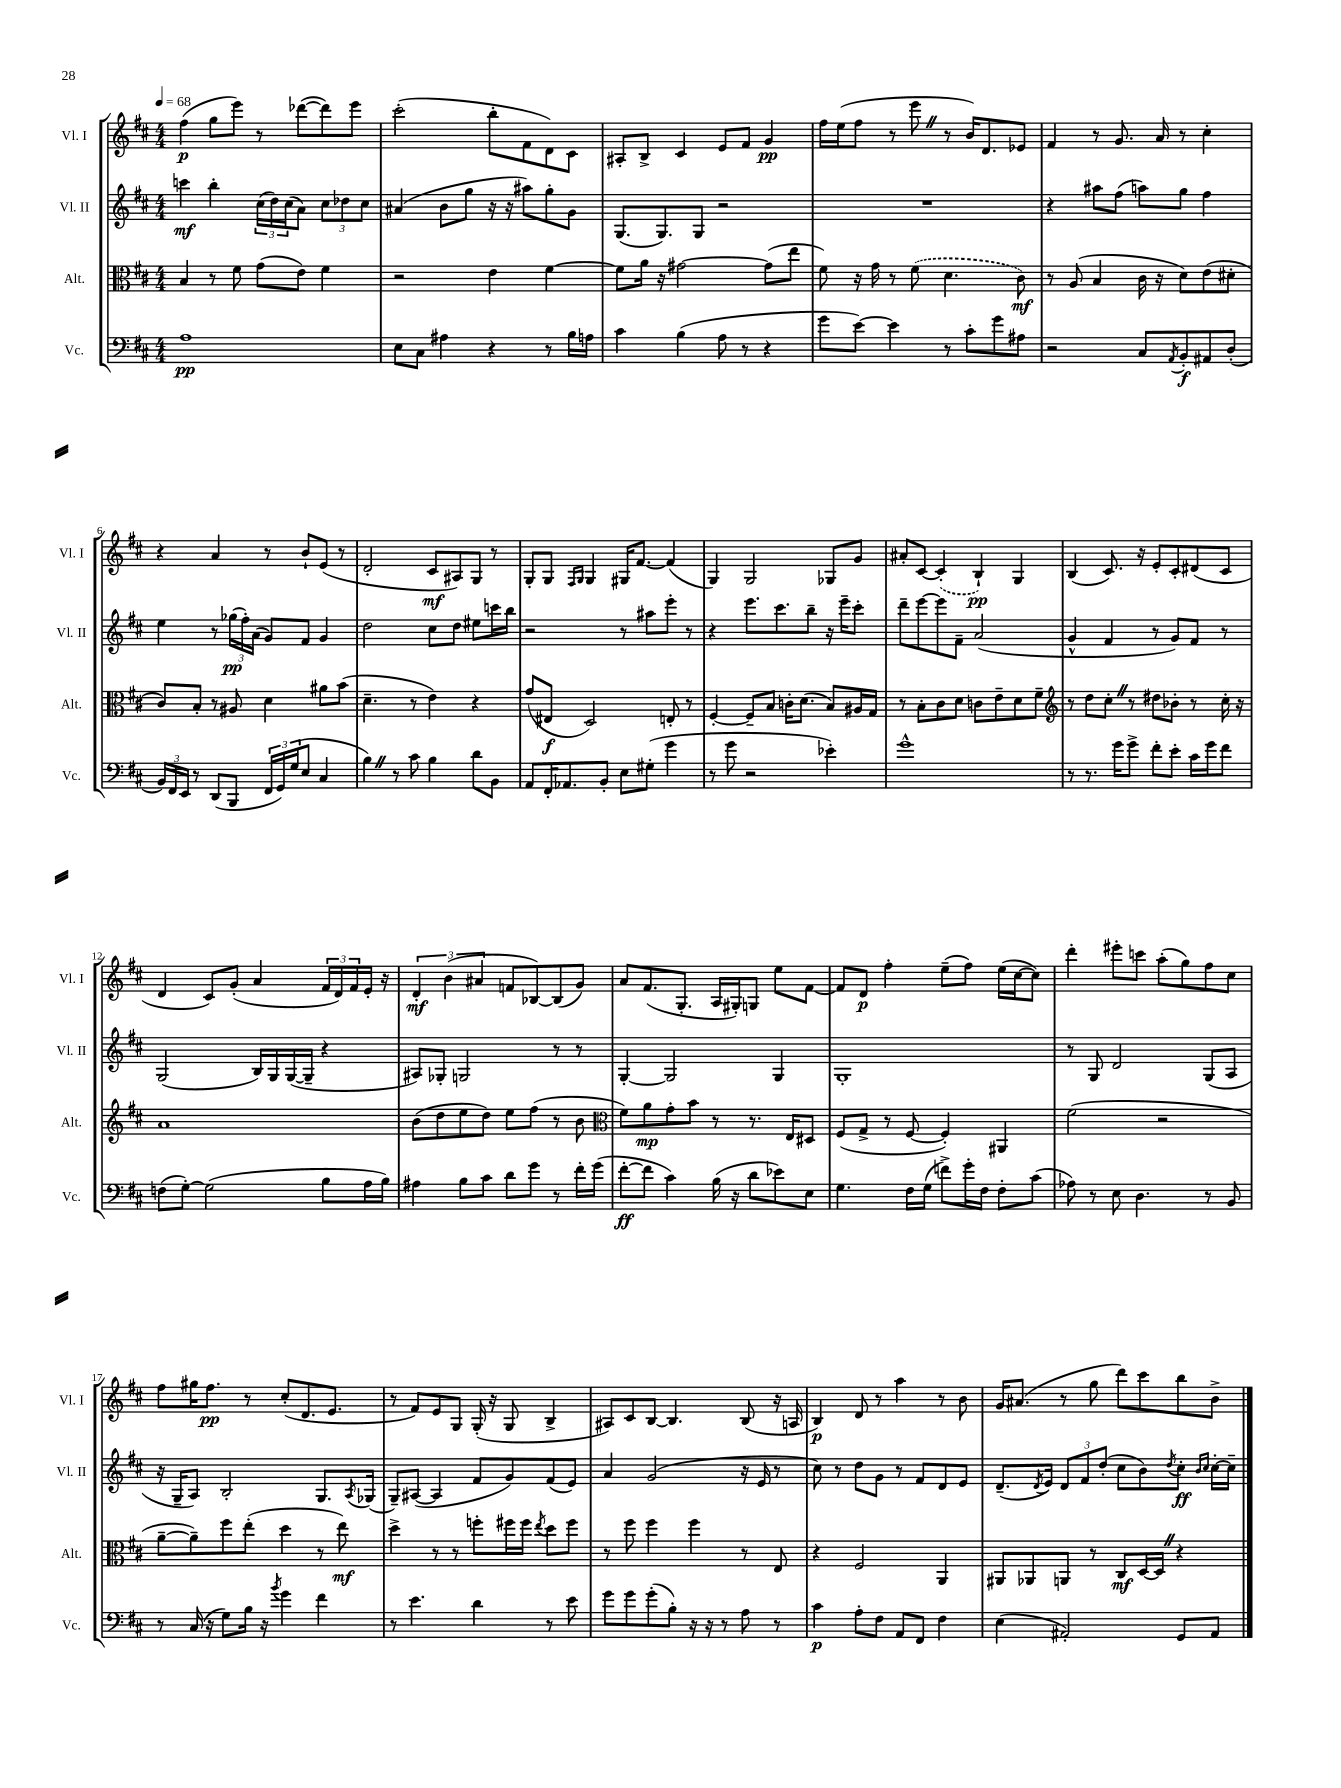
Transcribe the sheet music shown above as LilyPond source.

<<
\new StaffGroup <<
\new Staff = "s0" \with { instrumentName = "Vl. I" shortInstrumentName = "Vl. I" } {
    \clef treble \key d \major \numericTimeSignature \time 4/4 \tempo 4 = 68
    fis''4\p( g''8 e'''8) r8 des'''8~( des'''8) e'''8 |
    cis'''2-.( b''8-. fis'8 d'8) cis'8 |
    ais8-. b8-> cis'4 e'8 fis'8 g'4\pp |
    fis''16 e''16( fis''8 r8 e'''8 \once \override BreathingSign.text = \markup { \musicglyph "scripts.caesura.straight" } \breathe r8 b'16) d'8. ees'8 |
    fis'4 r8 g'8. a'16 r8 cis''4-. |
    r4 a'4 r8 b'8-! e'8( r8 |
    d'2-. cis'8\mf ais8) g8 r8 |
    g8-. g8 \grace { fis16 g16 } g4 gis16 fis'8.~ fis'4( |
    g4) g2 ges8 g'8 |
    ais'8-. cis'8~ \once \slurDashed cis'4-.( b4-!\pp) g4 |
    b4( cis'8.) r16 e'8-. cis'8-. dis'8( cis'8 |
    d'4 cis'8) g'8-.( a'4 \tuplet 3/2 { fis'16 d'16) fis'16 } e'16-. r16 |
    \tuplet 3/2 { d'4-.\mf b'4( ais'4 } f'8 bes8~) bes8( g'8) |
    a'8 fis'8.( g8.-. a16 gis16-.) g8 e''8 fis'8~ |
    fis'8 d'8\p fis''4-. e''8--( fis''8) e''16( cis''16~ cis''8) |
    d'''4-. eis'''8-. c'''8 a''8-.( g''8) fis''8 cis''8 |
    fis''8 gis''16 fis''8.\pp r8 cis''8-.( d'8. e'8. |
    r8 fis'8) e'8 g8 g16-.( r16 g8 b4-> |
    ais8) cis'8 b8~ b4. b8( r16 a16 |
    b4\p) d'8 r8 a''4 r8 b'8 |
    g'16 ais'8.( r8 g''8 d'''8) cis'''8 b''8 b'8-> \bar "|." |
}
\new Staff = "s1" \with { instrumentName = "Vl. II" shortInstrumentName = "Vl. II" } {
    \clef treble \key d \major \numericTimeSignature \time 4/4
    c'''4\mf b''4-. \tuplet 3/2 { cis''16( d''16) cis''16( } a'8) \tuplet 3/2 { cis''8 des''8 cis''8 } |
    ais'4( b'8 g''8 r16 r16 ais''8) g''8-. g'8 |
    g8.( g8.) g8 r2 |
    R1 |
    r4 ais''8 fis''8( a''8) g''8 fis''4 |
    e''4 r8 \tuplet 3/2 { ges''16\pp( fis''16-.) a'16( } g'8) fis'8 g'4 |
    d''2 cis''8 d''8 eis''8 c'''16 b''16 |
    r2 r8 ais''8 e'''8-. r8 |
    r4 e'''8. cis'''8. b''8-- r16 e'''16-- cis'''8-. |
    d'''8-- e'''8~ e'''8 fis'8-- a'2( |
    g'4-^ fis'4 r8 g'8) fis'8 r8 |
    g2( b16) g16 g16~( g16-- r4 |
    ais8) ges8-. g2 r8 r8 |
    g4~-. g2 g4 |
    g1-. |
    r8 g8 d'2 g8( a8 |
    r16 g16-- a8) b2-. g8. \acciaccatura { a8 } ges16( |
    g8--) ais8~( ais4 fis'8 g'8) fis'8( e'8) |
    a'4 g'2( r16 e'16 r8 |
    cis''8) r8 d''8 g'8 r8 fis'8 d'8 e'8 |
    d'8.--( \acciaccatura { d'8 } e'16) \tuplet 3/2 { d'8 fis'8 d''8-.( } cis''8 b'8) \acciaccatura { d''8 } cis''8-.\ff \grace { b'16 cis''16 } cis''16~-. cis''16-- \bar "|." |
}
\new Staff = "s2" \with { instrumentName = "Alt." shortInstrumentName = "Alt." } {
    \clef alto \key d \major \numericTimeSignature \time 4/4
    b4 r8 fis'8 g'8( e'8) fis'4 |
    r2 e'4 fis'4~ |
    fis'8 a'16 r16 gis'2~ gis'8( e''8 |
    fis'8) r16 g'16 r8 \once \slurDashed fis'8( d'4. cis'8\mf) |
    r8 a8( b4 cis'16 r16 d'8) e'8( dis'8-. |
    cis'8) b8-. r8 ais8 d'4 ais'8 b'8( |
    d'4.-- r8 e'4) r4 |
    g'8( eis8\f d2) e8-. r8 |
    fis4~-. fis8-- b8 c'16-. d'8.( b8) ais16 g16 |
    r8 b8-. cis'8 d'8 c'8 e'8-- d'8 fis'8-- |
    \clef treble r8 d''8 cis''8-. \once \override BreathingSign.text = \markup { \musicglyph "scripts.caesura.straight" } \breathe r8 dis''8 bes'8-. r8 cis''16-. r16 |
    a'1 |
    b'8( d''8 e''8 d''8) e''8 fis''8( r8 b'8 |
    \clef alto fis'8) a'8\mp g'8-. b'8 r8 r8. e16 dis8 |
    fis8( g8-> r8 fis8~ fis4-.) ais,4 |
    fis'2( r2 |
    a'8~-- a'8--) fis''8 e''8-.( d''4 r8 e''8\mf) |
    d''4-> r8 r8 f''8-. fis''16 fis''16 \acciaccatura { e''8 } d''8 fis''8 |
    r8 fis''8 fis''4 fis''4 r8 e8 |
    r4 fis2 a,4 |
    ais,8 aes,8 a,8 r8 cis8\mf d16~ d16 \once \override BreathingSign.text = \markup { \musicglyph "scripts.caesura.straight" } \breathe r4 \bar "|." |
}
\new Staff = "s3" \with { instrumentName = "Vc." shortInstrumentName = "Vc." } {
    \clef bass \key d \major \numericTimeSignature \time 4/4
    a1\pp |
    e8 cis8 ais4 r4 r8 b16 a16 |
    cis'4 b4( a8 r8 r4 |
    g'8 e'8~) e'4 r8 cis'8-. g'8 ais8 |
    r2 cis8 \acciaccatura { a,8 } b,8-.\f ais,8 d8-.( |
    \tuplet 3/2 { b,16) fis,16 e,16 } r8 d,8( b,,8 \tuplet 3/2 { fis,16 g,16) g16( } e8 cis4 |
    b4) \once \override BreathingSign.text = \markup { \musicglyph "scripts.caesura.straight" } \breathe r8 cis'8 b4 d'8 b,8 |
    a,8 fis,16-. aes,8. b,8-. e8 gis8-.( g'4 |
    r8 g'8 r2 ees'4-.) |
    g'1-^ |
    r8 r8. g'16 g'8-> fis'8-. e'8-. cis'16 g'16 fis'8 |
    f8( g8~-.) g2( b8 a16 b16) |
    ais4 b8 cis'8 d'8 g'8 r8 fis'16-. g'16( |
    fis'8~-.\ff fis'8 cis'4) b16( r16 d'8 ees'8) e8 |
    g4. fis16 g16( f'8->) g'16-. fis16 fis8-. cis'8( |
    aes8) r8 e8 d4. r8 b,8 |
    r8 cis16( r16 g8) b16 r16 \acciaccatura { b'8 } g'4 fis'4 |
    r8 e'4. d'4 r8 e'8 |
    g'8 g'8 g'8-.( b8-.) r16 r16 r8 a8 r8 |
    cis'4\p a8-. fis8 a,8 fis,8 fis4 |
    e4( ais,2-.) g,8 ais,8 \bar "|." |
}
>>
>>
